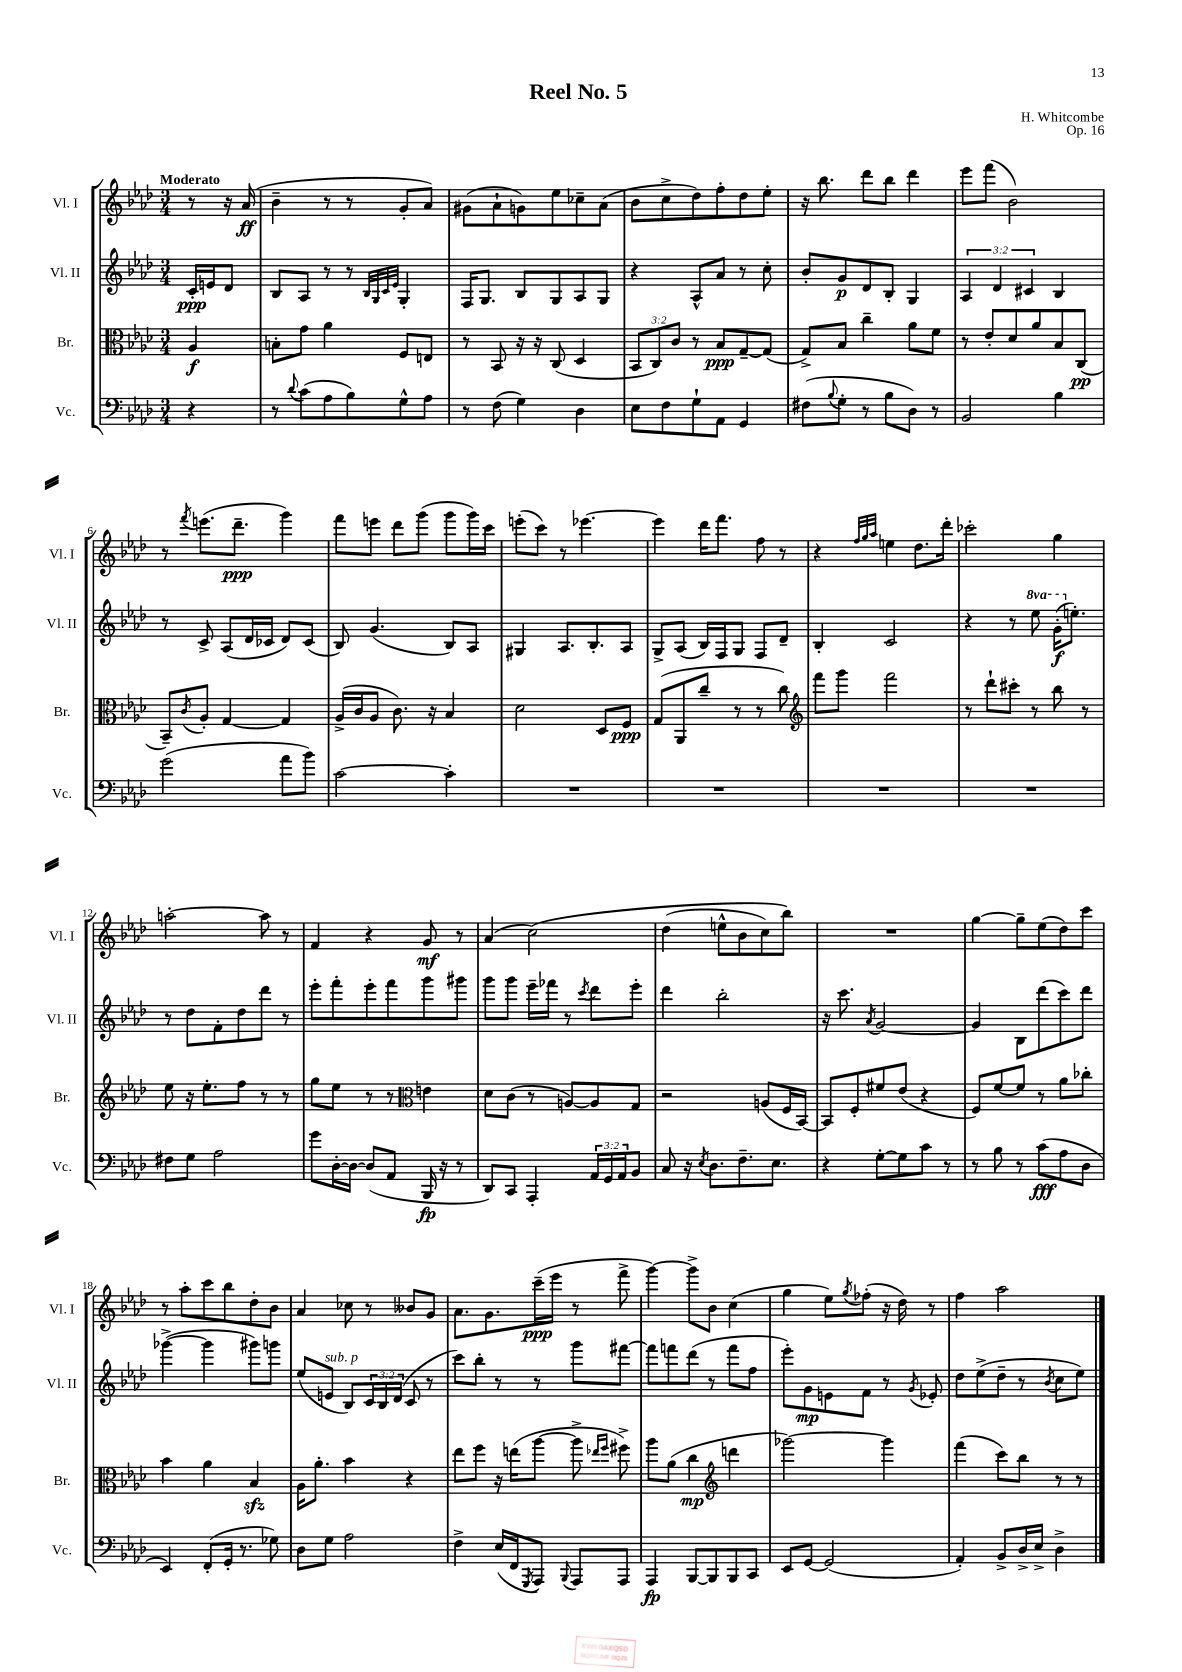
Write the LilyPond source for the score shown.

\header { title = "Reel No. 5" composer = "H. Whitcombe" opus = "Op. 16" }
<<
\new StaffGroup <<
\new Staff = "s0" \with { instrumentName = "Vl. I" shortInstrumentName = "Vl. I" } {
    \clef treble \key aes \major \numericTimeSignature \time 3/4 \partial 4 \tempo "Moderato"
    r8 r16 aes'16\ff( |
    bes'4-- r8 r8 g'8-. aes'8) |
    gis'8( aes'8-! g'8) ees''8 ces''8-- aes'8( |
    bes'8 c''8-> des''8) f''8-. des''8 ees''8-. |
    r16 bes''8. des'''8 bes''8 des'''4 |
    ees'''8 f'''8( bes'2) |
    r8 \acciaccatura { f'''8 } e'''8.( des'''8.--\ppp g'''4) |
    f'''8 e'''8 des'''8 g'''8( g'''8 g'''16) c'''16 |
    e'''8-.( c'''8) r8 ees'''4.~ |
    ees'''4 des'''16 f'''8. f''8 r8 |
    r4 \grace { f''32 g''32 aes''32 } e''4 des''8. des'''16-. |
    ces'''2-. g''4 |
    a''2~-. a''8 r8 |
    f'4 r4 g'8\mf r8 |
    aes'4( c''2)\( |
    des''4( e''8-^ bes'8 c''8) bes''8\) |
    R2. |
    g''4~ g''8-- ees''8( des''8) c'''8 |
    r8 aes''8-. c'''8 bes''8 des''8-. bes'8 |
    aes'4 ces''8 r8 beses'8 g'8 |
    aes'8. g'8. c'''16--\ppp( ees'''16 r8 f'''8-> |
    g'''4~) g'''8-> bes'8 c''4( |
    g''4 ees''8) \acciaccatura { g''8 } fes''8-.( r16 des''16) r8 |
    f''4 aes''2 \bar "|." |
}
\new Staff = "s1" \with { instrumentName = "Vl. II" shortInstrumentName = "Vl. II" } {
    \clef treble \key aes \major \numericTimeSignature \time 3/4 \override Staff.TupletNumber.text = #tuplet-number::calc-fraction-text \set Staff.ottavationMarkups = #ottavation-simple-ordinals \partial 4
    c'16-.\ppp e'16 des'8 |
    bes8 aes8 r8 r8 \grace { bes32 g32 c'32 ees'32 } g4-. |
    f16 g8. bes8 g8 aes8 g8 |
    r4 aes8-^ aes'8 r8 c''8-. |
    bes'8-. g'8\p des'8 bes8-. g4 |
    \tuplet 3/2 { aes4 des'4 cis'4 } bes4 |
    r8 c'8-> aes8( des'16 ces'16 des'8) ces'8( |
    bes8) g'4.( bes8) aes8 |
    gis4 aes8. bes8.-. aes8 |
    g8-> aes8( bes16) f16 g8 f8 des'8-- |
    bes4-. c'2 |
    r4 r8 \ottava #1 ees'''8 g''16-.\f( \ottava #0 e''8.-.) |
    r8 des''8 f'8-. des''8 des'''8 r8 |
    ees'''8-. f'''8-. ees'''8-. f'''8 g'''8 gis'''8 |
    g'''8 g'''8 ees'''16-- fes'''16 r8 \acciaccatura { c'''8 } des'''8 ees'''8-. |
    des'''4 bes''2-. |
    r16 c'''8. \acciaccatura { aes'8 } g'2~ |
    g'4 bes8 des'''8( c'''8) des'''8 |
    ges'''4~->( ges'''4 gis'''8) g'''8 |
    ees''8( e'8^\markup { \italic "sub. p" } bes8) \tuplet 3/2 { c'16 bes16 des'16( } c'8 r8 |
    c'''8) bes''8-. r8 r8 g'''8 fis'''8~ |
    fis'''8 f'''8 des'''8( r8 f'''8 f''8 |
    ees'''8-.) g'8\mp e'8 f'8 r8 \acciaccatura { g'8 } ees'8-. |
    des''8 ees''8->( des''8-- r8 \acciaccatura { bes'8 } c''8 ees''8) \bar "|." |
}
\new Staff = "s2" \with { instrumentName = "Br." shortInstrumentName = "Br." } {
    \clef alto \key aes \major \numericTimeSignature \time 3/4 \override Staff.TupletNumber.text = #tuplet-number::calc-fraction-text \partial 4
    aes4\f |
    b8-. g'8 aes'4 f8 e8 |
    r8 bes,8 r16 r16 c8( des4 |
    \tuplet 3/2 { bes,8 c8) c'8 } r8 bes8\ppp g8~-- g8( |
    g8->) bes8 c''4-- aes'8 f'8 |
    r8 ees'8-. des'8 aes'8 bes8 c8\pp( |
    bes,8--) \acciaccatura { c'8 } aes8-. g4~ g4 |
    aes16->( c'16 aes8 c'8.) r16 bes4 |
    des'2 des8 f8\ppp |
    g8( aes,8 c''8-- r8 r8 c''8) |
    \clef treble f'''8 g'''8 f'''2 |
    r8 des'''8-! cis'''8-. r8 bes''8 r8 |
    ees''8 r16 ees''8.-. f''8 r8 r8 |
    g''8 ees''8 r8 r8 \clef alto e'4 |
    des'8 c'8( r8 a8~) a8 g8 |
    r2 a8( f16 bes,16~) |
    bes,8 f8-. fis'8 ees'8( r4 |
    f8) f'8~ f'8 r8 aes'8 ces''8-. |
    bes'4 aes'4 bes4\sfz |
    aes16 aes'8.-. bes'4 r4 |
    ees''8 f''8 r16 e''16( aes''8~ aes''8-> \grace { ees''16 f''16 } fis''8->) |
    aes''8 aes'8( c''4\mp \clef treble d'''4 |
    ges'''2~) ges'''4 |
    f'''4( c'''8) bes''8 r8 r8 \bar "|." |
}
\new Staff = "s3" \with { instrumentName = "Vc." shortInstrumentName = "Vc." } {
    \clef bass \key aes \major \numericTimeSignature \time 3/4 \override Staff.TupletNumber.text = #tuplet-number::calc-fraction-text \partial 4
    r4 |
    r8 \appoggiatura { des'8 } c'8( aes8 bes8) g8-^ aes8 |
    r8 f8( g4) des4 |
    ees8 f8 g8-! aes,8 g,4 |
    fis8( \appoggiatura { bes8 } g8-. r8 bes8 des8) r8 |
    bes,2 bes4 |
    g'2( aes'8 bes'8) |
    c'2~ c'4-. |
    R2. |
    R2. |
    R2. |
    R2. |
    fis8 g8 aes2 |
    g'8 des16~-. des16~ des8( aes,8 bes,,16\fp r16 r8 |
    des,8) c,8 aes,,4-. \tuplet 3/2 { aes,16 g,16 aes,16 } bes,8 |
    c8 r16 \acciaccatura { ees8 } des8. f8.-- ees8. |
    r4 g8~-. g8 c'8 r8 |
    r8 bes8 r8 c'8\fff( aes8 des8 |
    ees,4) f,8-.( g,16-. r8. ges8) |
    des8 g8 aes2 |
    f4-> ees16( f,16 \acciaccatura { g,,8 } aes,,8) \appoggiatura { bes,,8 } aes,,8 aes,,8 |
    aes,,4\fp bes,,8~ bes,,8 bes,,8 c,8 |
    ees,8 g,8~ g,2( |
    aes,4-.) bes,8-> des16-> ees16-> des4-> \bar "|." |
}
>>
>>
